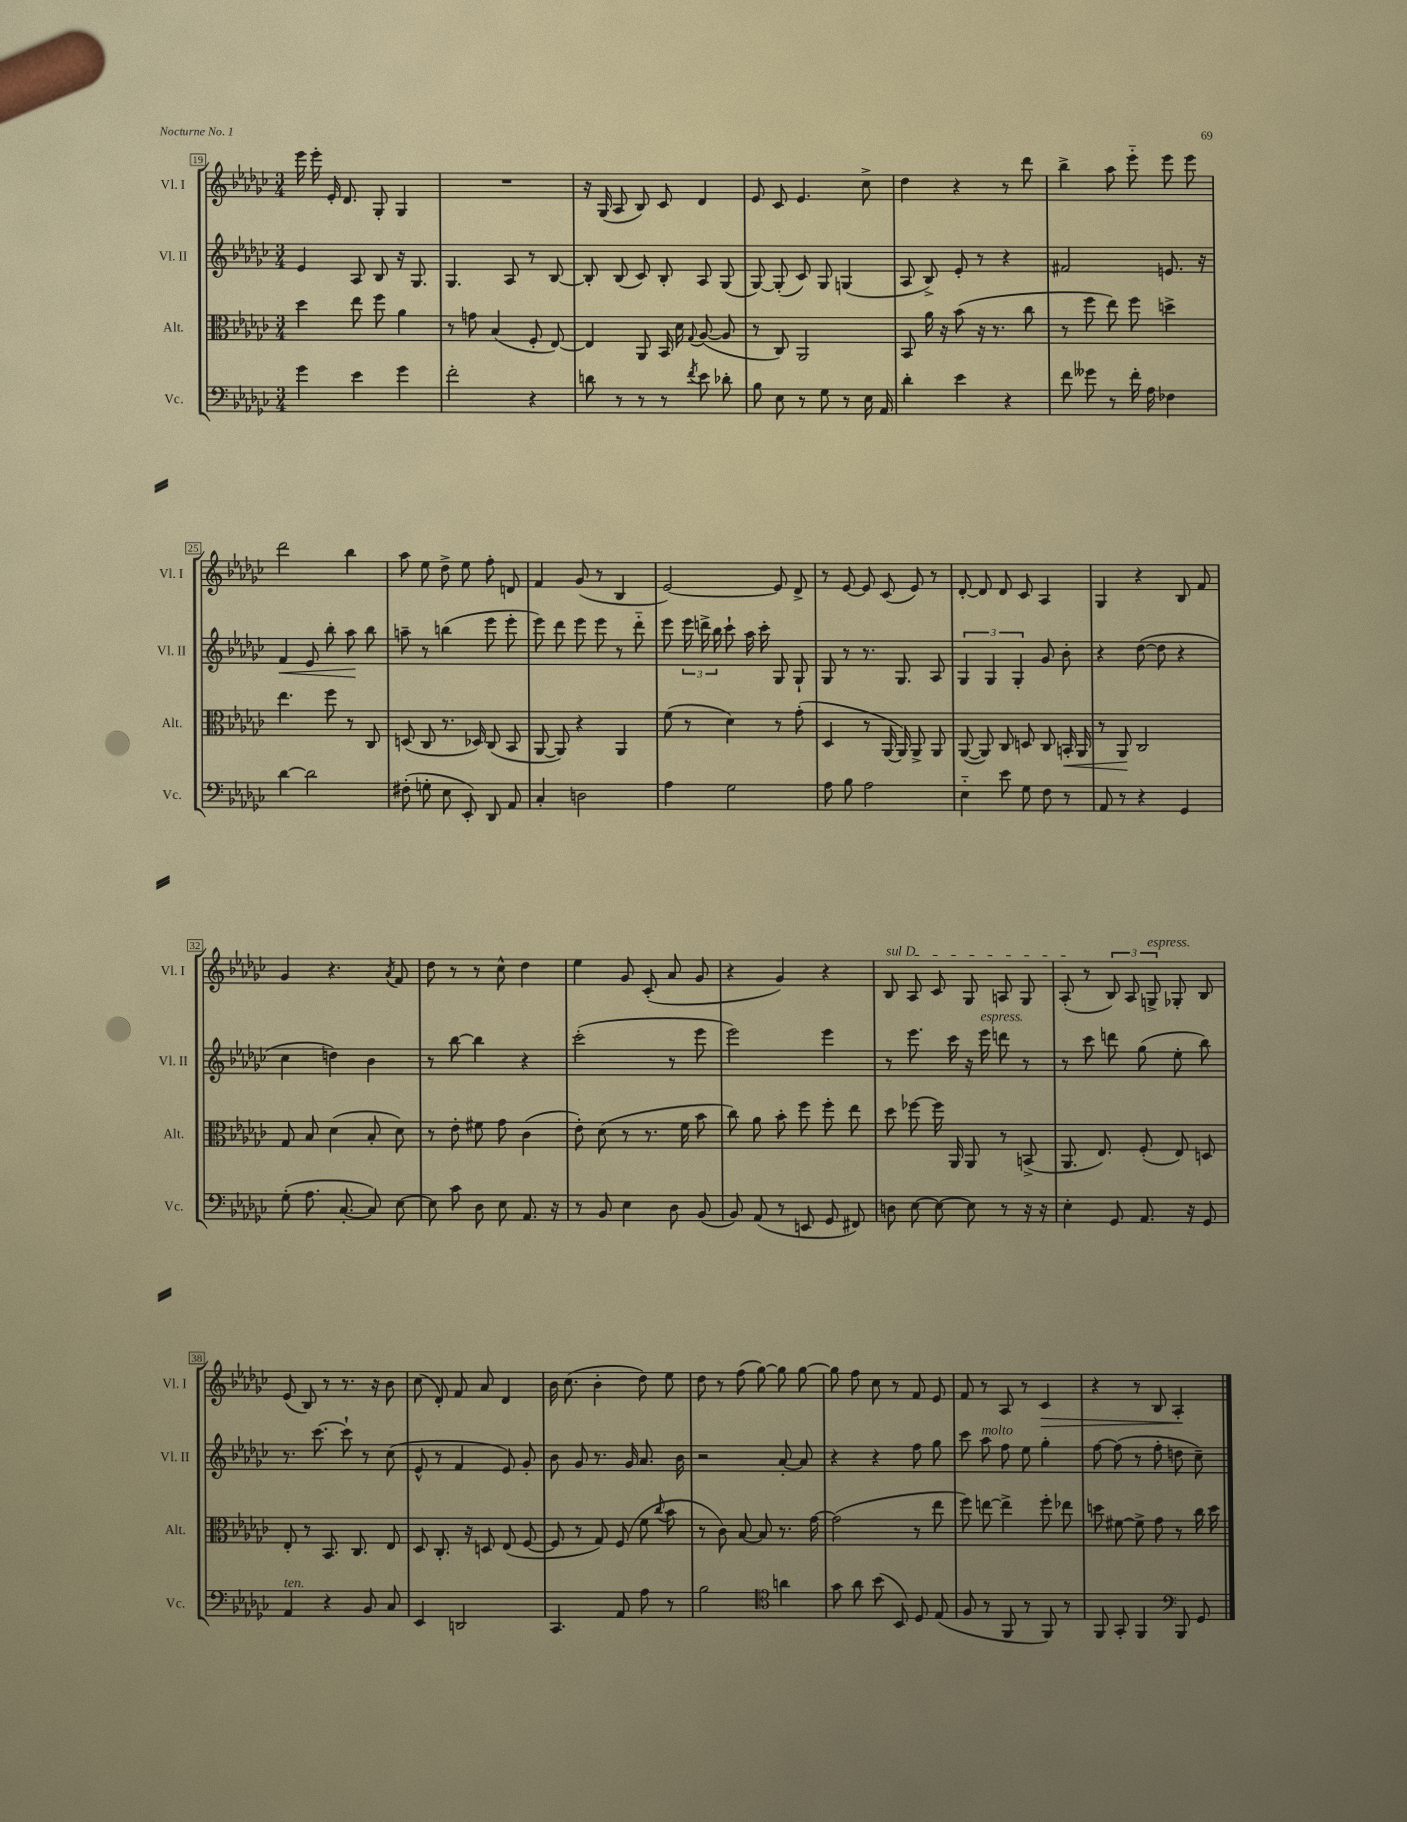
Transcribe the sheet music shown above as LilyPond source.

<<
\new StaffGroup <<
\new Staff = "s0" \with { instrumentName = "Vl. I" shortInstrumentName = "Vl. I" } {
    \clef treble \key ges \major \numericTimeSignature \time 3/4
    \autoBeamOff ees'''16 ees'''16-. ees'16-. des'8. ges8-. ges4 |
    R2. |
    r16 ges16( aes8 bes8) ces'8 des'4 |
    ees'8 ces'8 ees'4. ces''8-> |
    des''4 r4 r8 des'''8 |
    bes''4-> aes''8 ees'''8-_ ees'''8 ees'''8 |
    des'''2 bes''4 |
    aes''8 ees''8 des''8-> ees''8 f''8-. d'8 |
    f'4 ges'8( r8 bes4 |
    ees'2~) ees'8 des'8-> |
    r8 ees'8~ ees'8 ces'8( ees'8) r8 |
    des'8~-. des'8 des'8 ces'8 aes4 |
    ges4 r4 bes8 f'8 |
    ges'4 r4. \acciaccatura { aes'8 } f'8 |
    des''8 r8 r8 ces''8-^ des''4 |
    ees''4 ges'8 ces'8-.( aes'8 ges'8 |
    r4 ges'4) r4 |
    \once \override TextSpanner.bound-details.left.text = \markup { \italic "sul D" } bes8\startTextSpan aes8 ces'8 ges8 a8 ges8 |
    aes8-.\stopTextSpan( r8 \tuplet 3/2 { bes8) aes8 g8->^\markup { \italic "espress." } } ges8-. bes8 |
    ees'8( bes8) r8 r8. r16 bes'8 |
    ces''8( des'8-.) f'8 aes'8 des'4 |
    bes'16 ces''8.( bes'4-. des''8) ees''8 |
    des''8 r8 f''8( ges''8~) ges''8 ges''8~ |
    ges''8 f''8 ces''8 r8 f'8 ees'8 |
    f'8 r8 aes8 r8 ces'4\> |
    r4 r8 bes8 aes4-.\! \bar "|." |
}
\new Staff = "s1" \with { instrumentName = "Vl. II" shortInstrumentName = "Vl. II" } {
    \clef treble \key ges \major \numericTimeSignature \time 3/4
    \autoBeamOff ees'4 aes8 bes8 r16 ges8. |
    ges4. aes8 r8 bes8~ |
    bes8-. bes8( ces'8) bes8-. aes8 ges8( |
    ges8~) ges8-.( ces'8) ges8 g4( |
    aes8 bes8->) ees'8-. r8 r4 |
    fis'2 e'8. r16 |
    f'4\< ees'8 bes''8-. aes''8\! bes''8 |
    a''8-- r8 b''4( ees'''8 ees'''8-. |
    ees'''8) des'''8 ees'''8 ees'''8 r8 des'''8-_ |
    ees'''8 \tuplet 3/2 { ees'''16 d'''16-> bes''16 } ces'''8-! aes''16 ces'''16-. ges8 ges8-! |
    ges8 r8 r8. ges8. aes8 |
    \tuplet 3/2 { ges4 ges4 ges4-. } ges'8 bes'8-. |
    r4 des''8~( des''8 r4 |
    ces''4 d''4) bes'4 |
    r8 bes''8~ bes''4 r4 |
    ces'''2-.( r8 ees'''8 |
    ees'''2) ees'''4 |
    r8 ees'''8. ces'''16 r16 ees'''16^\markup { \italic "espress." } d'''8 r8 |
    r8 ces'''8 d'''8 ges''8( ees''8-. bes''8) |
    r8. ces'''8.~ ces'''8-! r8 ces''8( |
    ees'8-^ r8 f'4 ees'8) ges'8-. |
    bes'8 ges'8 r8. ges'16 aes'8. bes'16 |
    r2 aes'8~-. aes'8 |
    r4 r4 f''8 ges''8 |
    ces'''8 aes''8^\markup { \italic "molto" } f''8 ees''8 ges''4-. |
    f''8~ f''8( r8 f''8-. d''8 ces''8--) \bar "|." |
}
\new Staff = "s2" \with { instrumentName = "Alt." shortInstrumentName = "Alt." } {
    \clef alto \key ges \major \numericTimeSignature \time 3/4
    \autoBeamOff des''4 ees''8 f''8 aes'4 |
    r8 g'8 bes4( f8-. ees8~) |
    ees4 aes,8 bes,16 des'16 \appoggiatura { ges8 } aes8~( aes8 |
    r8 ces8) aes,2 |
    bes,8 aes'16 r16 bes'8( r16 r8. ces''8 |
    r8 f''8 ees''8) f''8 d''4-> |
    ees''4. f''8 r8 ces8 |
    d8( ces8 r8. des16) ces8( bes,8 |
    aes,8~ aes,8) r4 aes,4 |
    f'8( r8 des'4) r8 ges'8-.( |
    des4 r8 aes,16~ aes,16) aes,8-> aes,8 |
    aes,8~( aes,8) ces8 d8 ces8 b,16-.\< aes,16 |
    r8 aes,8\! ces2 |
    ges8 bes8 des'4( bes8-. des'8) |
    r8 ees'8-. fis'8 ges'8 ces'4( |
    ees'8-.) des'8( r8 r8. f'16 bes'8 |
    ces''8) aes'8 bes'8-. f''8 f''8-. ees''8 |
    des''8 fes''8~ fes''16 aes,16 aes,8 r8 b,8->( |
    aes,8. ees8.) f8-.( ees8) d8 |
    ees8-. r8 bes,8. ces8. ees8 |
    des8 ces8.-. r16 d8 ees8( f8~ |
    f8 r8 ges8) f8( f'8 \appoggiatura { ces''8 } bes'8 |
    r8 ces'8) bes8~ bes8 r8. ges'16~ |
    ges'2( r8 ees''8 |
    f''8) e''8~ e''4-> f''8-. ees''8 |
    d''8 fis'8~ fis'8-> ges'8 r8 ces''16 d''16 \bar "|." |
}
\new Staff = "s3" \with { instrumentName = "Vc." shortInstrumentName = "Vc." } {
    \clef bass \key ges \major \numericTimeSignature \time 3/4
    \autoBeamOff ges'4 ees'4 ges'4 |
    f'2-. r4 |
    d'8 r8 r8 r8 \acciaccatura { f'8 } ees'8 des'8-. |
    bes8 ees8 r8 ges8 r8 ees16 aes,16 |
    des'4-. ees'4 r4 |
    f'8 geses'8 r8 f'16-. aes16 fes4 |
    des'4~ des'2 |
    fis8-.( g8-. ees8 ees,8-.) des,8 aes,8 |
    ces4-. d2 |
    aes4 ges2 |
    aes8 bes8 aes2 |
    ees4-_ ees'8 ges8 f8 r8 |
    aes,8 r8 r4 ges,4 |
    ges8-.( aes8. ces8.~-. ces8) ees8~ |
    ees8 ces'8 des8 ees8 aes,8. r16 |
    r8 bes,8 ees4 des8 bes,8( |
    bes,8) aes,8( r8 e,8 ges,8 fis,8) |
    d8 ees8~ ees8~ ees8 r8 r16 r16 |
    ees4-. ges,8 aes,8. r16 ges,8 |
    aes,4^\markup { \italic "ten." } r4 bes,8 ces8 |
    ees,4 d,2 |
    ces,4. aes,8 aes8 r8 |
    bes2 \clef tenor a'4 |
    ges'8 aes'8 bes'8( bes,8) des8 ees8( |
    f8 r8 f,8 r8 f,8) r8 |
    f,8 ges,8-. f,4 \clef bass bes,,8 ges,8 \bar "|." |
}
>>
>>
\layout { \context { \Score currentBarNumber = #19 \override BarNumber.stencil = #(make-stencil-boxer 0.1 0.3 ly:text-interface::print) } }
